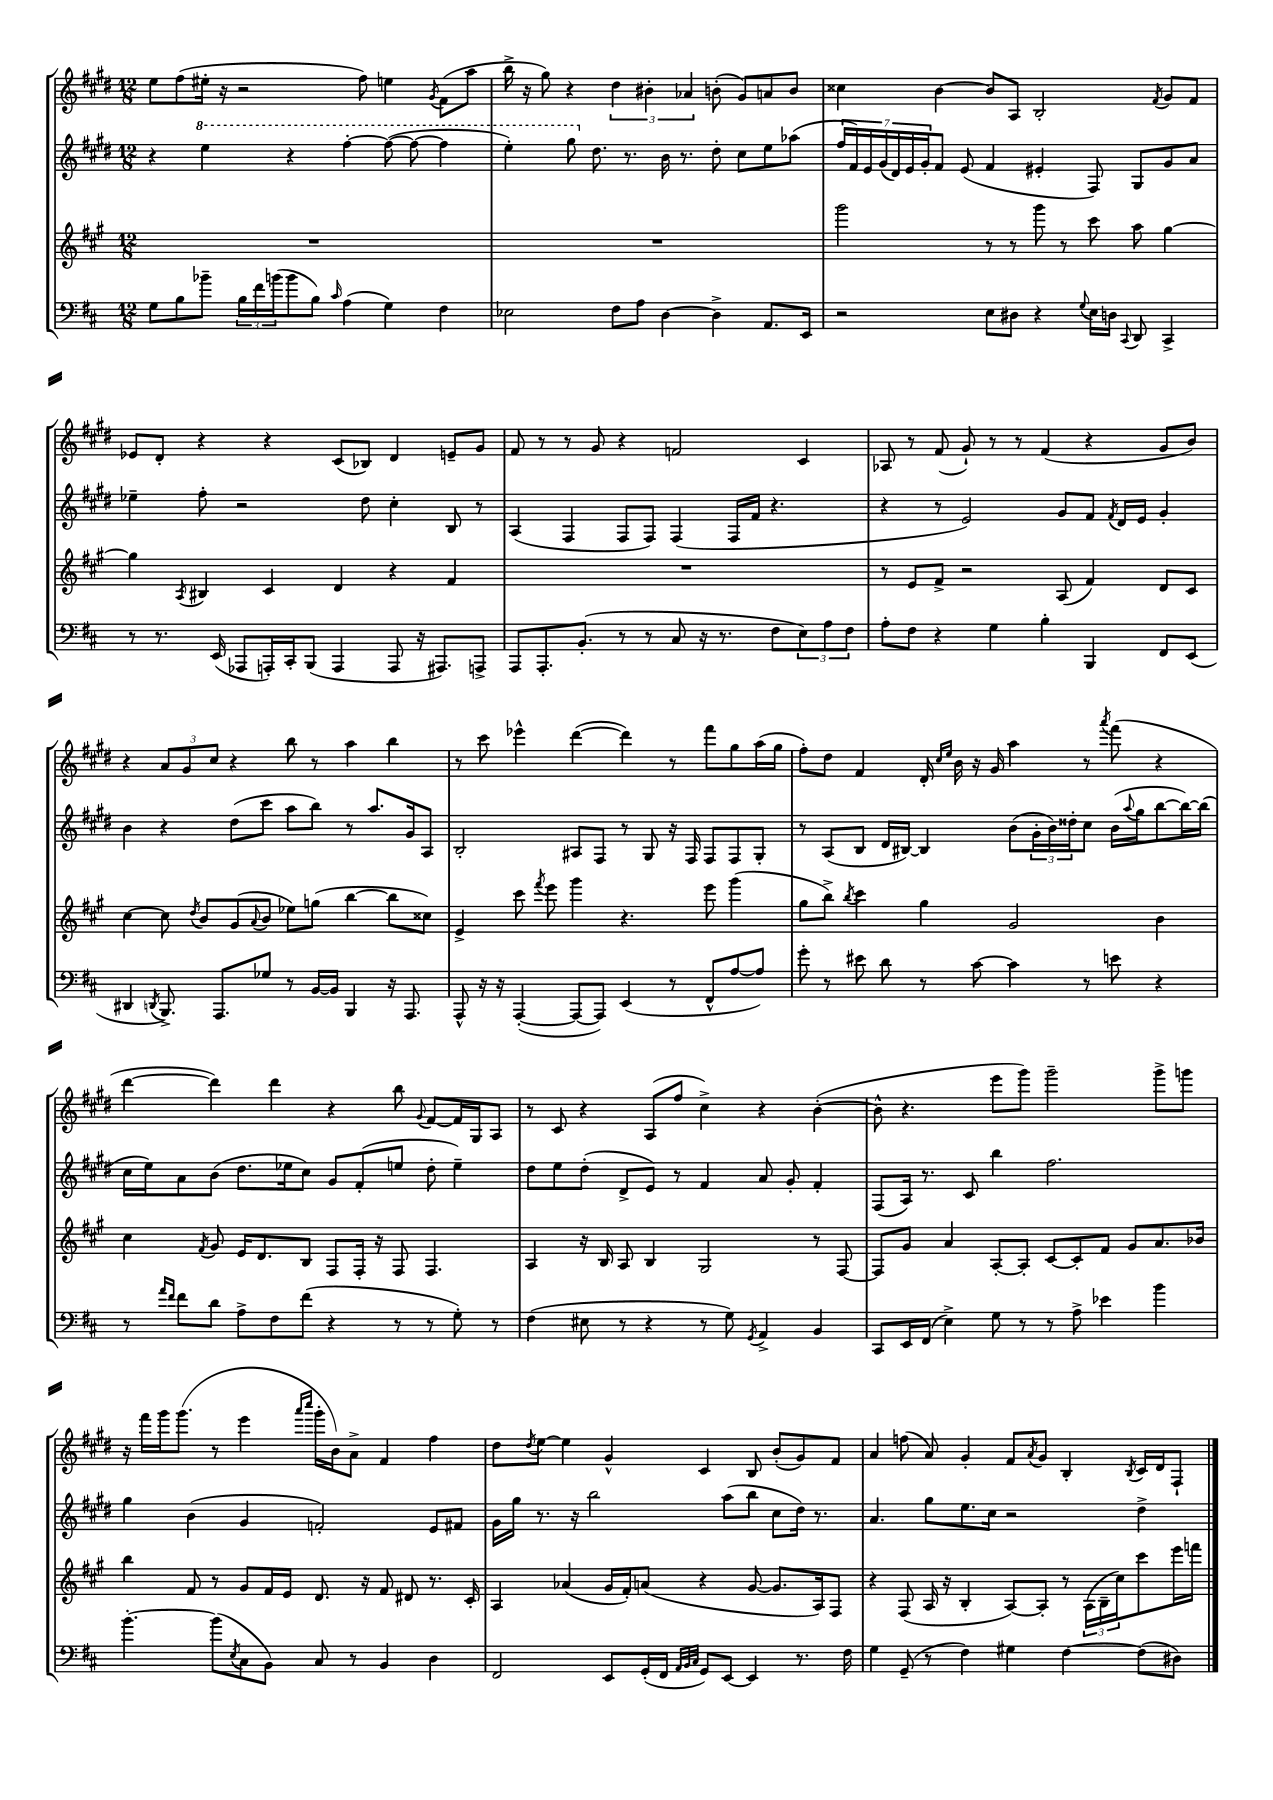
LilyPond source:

<<
\new StaffGroup <<
\new Staff = "s0" {
    \clef treble \key e \major \numericTimeSignature \time 12/8
    e''8 fis''8( eis''16-. r16 r2 fis''8) e''4 \acciaccatura { gis'8 } fis'8( a''8 |
    b''16-> r16 gis''8) r4 \tuplet 3/2 { dis''4 bis'4-. aes'4 } b'8-.( gis'8) a'8 b'8 |
    cisis''4 b'4~ b'8 a8 b2-. \acciaccatura { fis'8 } gis'8 fis'8 |
    ees'8 dis'8-. r4 r4 cis'8( bes8) dis'4 e'8-- gis'8 |
    fis'8 r8 r8 gis'8 r4 f'2 cis'4 |
    aes8 r8 fis'8( gis'8-!) r8 r8 fis'4( r4 gis'8 b'8) |
    r4 \tuplet 3/2 { a'8 gis'8 cis''8 } r4 b''8 r8 a''4 b''4 |
    r8 cis'''8 ees'''4-^ dis'''4~( dis'''4) r8 fis'''8 gis''8 a''16( gis''16 |
    fis''8-.) dis''8 fis'4 dis'16-. \grace { cis''16 e''16 } b'16 r16 gis'16 a''4 r8 \acciaccatura { a'''8 } fis'''8( r4 |
    dis'''4~ dis'''4) dis'''4 r4 b''8 \appoggiatura { gis'8 } fis'8~ fis'16 gis16 a8 |
    r8 cis'8 r4 a8( fis''8 cis''4->) r4 b'4~-.( |
    b'8-^ r4. e'''8 gis'''8) gis'''2-- gis'''8-> g'''8 |
    r16 fis'''16 gis'''16 gis'''8.( r8 e'''4 \grace { a'''16 cis''''16 } gis'''16-. b'16) a'8-> fis'4 fis''4 |
    dis''8 \acciaccatura { dis''8 } e''8~ e''4 gis'4-^ cis'4 b8 b'8-.( gis'8) fis'8 |
    a'4 f''8( a'8) gis'4-. fis'8 \acciaccatura { a'8 } gis'8 b4-. \acciaccatura { b8 } cis'16 dis'16 fis8-! \bar "|." |
}
\new Staff = "s1" {
    \clef treble \key e \major \numericTimeSignature \time 12/8
    r4 \ottava #1 e'''4 r4 fis'''4~-. fis'''8~( fis'''8~ fis'''4 |
    e'''4-.) gis'''8 \ottava #0 dis''8. r8. b'16 r8. dis''8-. cis''8 e''8 aes''8( |
    \tuplet 7/4 { fis''16 fis'16) e'16 gis'16( dis'16) e'16 gis'16-. } fis'8 e'8( fis'4 eis'4-. fis8) gis8 gis'8 a'8 |
    ees''4-- fis''8-. r2 dis''8 cis''4-. b8 r8 |
    a4( fis4 fis8 fis8) fis4( fis16 fis'16 r4. |
    r4 r8 e'2) gis'8 fis'8 \acciaccatura { fis'8 } dis'16 e'16 gis'4-. |
    b'4 r4 dis''8( cis'''8 a''8 b''8) r8 a''8. gis'16 a8 |
    b2-. ais8 fis8 r8 gis8 r16 fis16 fis8 fis8 gis8-. |
    r8 a8( b8 dis'16 bis16~) bis4 b'8( \tuplet 3/2 { gis'16-. b'16) disis''16-. } cis''8 b'16( \appoggiatura { a''8 } gis''16 b''8~ b''16~) b''16( |
    cis''16 e''16) a'8 b'8( dis''8. ees''16 cis''8) gis'8 fis'8-.( e''8 dis''8-. e''4--) |
    dis''8 e''8 dis''8-.( dis'8-> e'8) r8 fis'4 a'8 gis'8-. fis'4-. |
    fis8( a16) r8. cis'8 b''4 fis''2. |
    gis''4 b'4( gis'4 f'2-.) e'8 fis'8 |
    gis'16 gis''16 r8. r16 b''2 a''8( b''8 cis''8 dis''16) r8. |
    a'4. gis''8 e''8. cis''16 r2 dis''4-> \bar "|." |
}
\new Staff = "s2" {
    \clef treble \key a \major \numericTimeSignature \time 12/8
    R1. |
    R1. |
    gis'''2 r8 r8 gis'''8 r8 cis'''8 a''8 gis''4~ |
    gis''4 \acciaccatura { a8 } bis4 cis'4 d'4 r4 fis'4 |
    R1. |
    r8 e'8 fis'8-> r2 a8( fis'4) d'8 cis'8 |
    cis''4~ cis''8 \acciaccatura { d''8 } b'8 gis'8( \appoggiatura { a'8 } b'8 ees''8) g''8( b''4~ b''8 cisis''8) |
    e'4-> cis'''8 \acciaccatura { fis'''8 } e'''8 gis'''4 r4. e'''8 gis'''4( |
    gis''8 b''8->) \acciaccatura { b''8 } cis'''4 gis''4 gis'2 b'4 |
    cis''4 \acciaccatura { fis'8 } gis'8 e'16 d'8. b8 fis8 fis16-. r16 fis8 fis4. |
    a4 r16 b16 a8 b4 gis2 r8 fis8~ |
    fis8 gis'8 a'4 a8~-. a8-. cis'8~ cis'8-. fis'8 gis'8 a'8. bes'16 |
    b''4 fis'8 r8 gis'8 fis'16 e'16 d'8. r16 fis'8 dis'8 r8. cis'16-. |
    a4 aes'4( gis'16 fis'16-.) a'8( r4 gis'8~ gis'8. a16) fis8 |
    r4 fis8( a16 r16 b4-. a8~) a8-. r8 \tuplet 3/2 { a16( b16-- cis''16) } cis'''8 e'''16 f'''16 \bar "|." |
}
\new Staff = "s3" {
    \clef bass \key d \major \numericTimeSignature \time 12/8
    g8 b8 bes'8-- \tuplet 3/2 { b16 fis'16 b'16( } b'8 b8) \grace { cis'16 } a4( g4) fis4 |
    ees2 fis8 a8 d4~ d4-> a,8. e,16 |
    r2 e8 dis8 r4 \appoggiatura { g8 } e16 d16 \appoggiatura { cis,8 } d,8 cis,4-> |
    r8 r8. e,16( aes,,8 a,,16-.) cis,16-. b,,8( a,,4 a,,8 r16 ais,,8.) a,,8-> |
    a,,8 a,,8.-. b,8.-.( r8 r8 cis8 r16 r8. fis8 \tuplet 3/2 { e8) a8 fis8 } |
    a8-. fis8 r4 g4 b4-. b,,4 fis,8 e,8( |
    dis,4 \acciaccatura { d,8 } b,,8.->) a,,8. ges8 r8 b,16~ b,16 b,,4 r16 a,,8. |
    a,,8-^ r16 r16 a,,4~-.( a,,8~ a,,8) e,4( r8 fis,8-^ a8~ a8) |
    g'8-. r8 eis'8 d'8 r8 cis'8~ cis'4 r8 e'8 r4 |
    r8 \grace { a'16 fis'16 } fis'8 d'8 a8-> fis8 fis'8( r4 r8 r8 g8-.) r8 |
    fis4( eis8 r8 r4 r8 g8) \acciaccatura { g,8 } a,4-> b,4 |
    cis,8 e,16 fis,16( e4->) g8 r8 r8 a8-> ees'4 b'4 |
    b'4.~-. b'8( \acciaccatura { e8 } cis8 b,8) cis8 r8 b,4 d4 |
    fis,2 e,8 g,16-.( fis,16 \grace { a,32 b,32 cis32 } g,8) e,8~ e,4 r8. fis16 |
    g4 g,8--( r8 fis4) gis4 fis4~ fis8( dis8) \bar "|." |
}
>>
>>
\layout { \context { \Score \remove "Bar_number_engraver" } }
